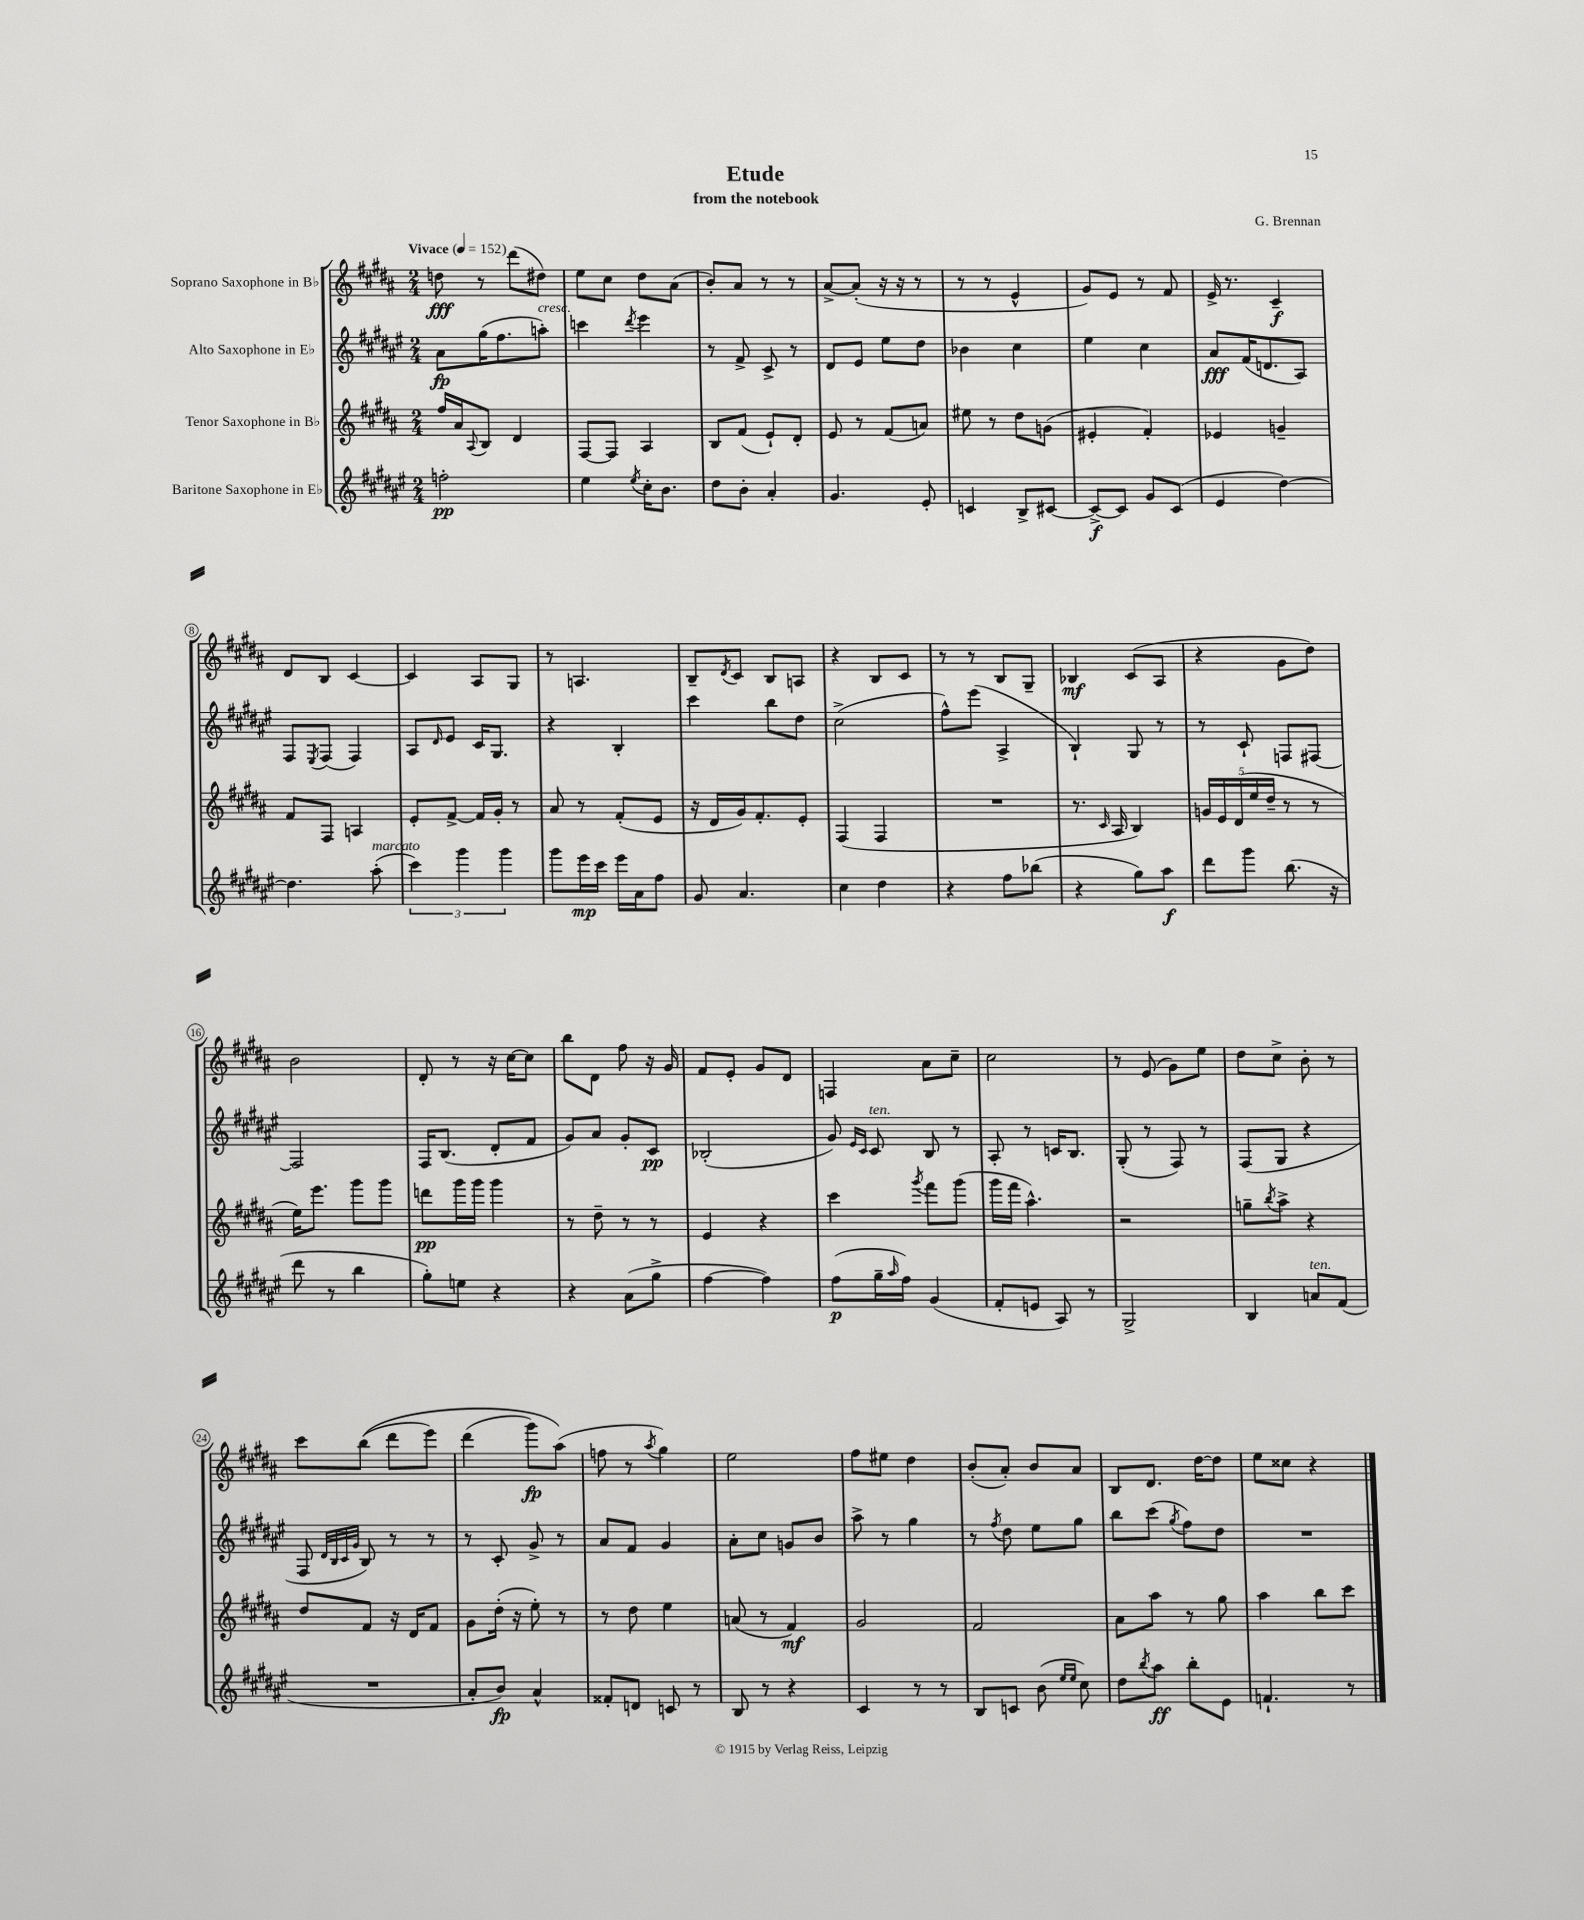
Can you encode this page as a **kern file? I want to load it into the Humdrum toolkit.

**kern	**dynam	**kern	**dynam	**kern	**dynam	**kern	**dynam
*part4	*part4	*part3	*part3	*part2	*part2	*part1	*part1
*staff4	*staff4	*staff3	*staff3	*staff2	*staff2	*staff1	*staff1
*I"Baritone Saxophone in E♭	*	*I"Tenor Saxophone in B♭	*	*I"Alto Saxophone in E♭	*	*I"Soprano Saxophone in B♭	*
*clefG2	*	*clefG2	*	*clefG2	*	*clefG2	*
*k[f#c#g#d#a#e#]	*	*k[f#c#g#d#a#]	*	*k[f#c#g#d#a#e#]	*	*k[f#c#g#d#a#]	*
*M2/4	*	*M2/4	*	*M2/4	*	*M2/4	*
*MM152	*	*MM152	*	*MM152	*	*MM152	*
=1	=1	=1	=1	=1	=1	=1	=1
!	!	!	!	!	!	!LO:TX:a:B:t=Vivace	!
2ffn'\	pp	16ff#/LL	.	8a#\L	fp	8ddn\	fff
.	.	16a#/J	.	.	.	.	.
.	.	8qqA#/	.	.	.	.	.
.	.	8B/J	.	(16gg#\K	.	8r	.
.	.	.	.	8.ff#\	.	.	.
.	.	4d#/	.	.	.	(8ddd#\L	.
!	!	!	!	!LO:TX:a:i:t=cresc.	!	!	!
.	.	.	.	8aan'\J)	.	8dd#X\J)	.
=2	=2	=2	=2	=2	=2	=2	=2
4ee#\	.	[8F#/L	.	4cccn\	.	8ee\L	.
.	.	8F#/J]	.	.	.	8cc#\J	.
8qee#/	.	.	.	8qddd#/	.	.	.
16cc#'\KL	.	4A#/	.	4eee#\	.	8dd#\L	.
8.b\J	.	.	.	.	.	.	.
.	.	.	.	.	.	(8a#\J	.
=3	=3	=3	=3	=3	=3	=3	=3
8dd#\L	.	8B/L	.	8r	.	8b'/L)	.
8b'\J	.	(8f#/J	.	8f#^/	.	8a#/J	.
4a#'/	.	8e`/L)	.	8c#^/	.	8r	.
.	.	8d#'/J	.	8r	.	8r	.
=4	=4	=4	=4	=4	=4	=4	=4
4.g#/	.	8e/	.	8d#/L	.	[8a#^/L	.
.	.	8r	.	8e#/J	.	(8a#'/J]	.
.	.	(8f#/L	.	8ee#\L	.	16r	.
.	.	.	.	.	.	16r	.
8e#'/	.	8an/J)	.	8dd#\J	.	8r	.
=5	=5	=5	=5	=5	=5	=5	=5
4cn/	.	8ee#X\	.	4b-X\	.	8r	.
.	.	8r	.	.	.	8r	.
8B^/L	.	8dd#\L	.	4cc#\	.	4e^^/	.
[8c#X/J	.	(8gn\J	.	.	.	.	.
=6	=6	=6	=6	=6	=6	=6	=6
8c#^/L_	f	4e#X'/	.	4ee#\	.	8g#/L)	.
8c#/J]	.	.	.	.	.	8e/J	.
8g#/L	.	4f#'/)	.	4cc#\	.	8r	.
(8c#/J	.	.	.	.	.	8f#/	.
=7	=7	=7	=7	=7	=7	=7	=7
4e#/	.	4e-X/	.	8a#/L	fff	16e^/	.
.	.	.	.	.	.	8.r	.
.	.	.	.	(16f#/K	.	.	.
.	.	.	.	8.dn/	.	.	.
[4dd#\)	.	4gn~/	.	.	.	4c#~/	f
.	.	.	.	8A#/J)	.	.	.
!!LO:LB:g=z
=8	=8	=8	=8	=8	=8	=8	=8
4.dd#\]	.	8f#/L	.	8F#/L	.	8d#/L	.
.	.	.	.	8qE#/	.	.	.
.	.	8F#/J	.	(8F#/J	.	8B/J	.
.	.	4An/	.	4F#/)	.	[4c#/	.
!LO:TX:a:i:t=marcato	!	!	!	!	!	!	!
(8aa#'\	.	.	.	.	.	.	.
=9	=9	=9	=9	=9	=9	=9	=9
6ccc#\)	.	8e'/L	.	8A#/L	.	4c#/]	.
.	.	.	.	16qqd#/	.	.	.
.	.	[8f#^/J	.	8e#/J	.	.	.
6ggg#\	.	.	.	.	.	.	.
.	.	16f#/LL]	.	16c#/KL	.	8A#/L	.
.	.	16g#'/JJ	.	8.G#/J	.	.	.
6ggg#\	.	.	.	.	.	.	.
.	.	8r	.	.	.	8G#/J	.
=10	=10	=10	=10	=10	=10	=10	=10
8ggg#\L	.	8a#/	.	4r	.	8r	.
16eee#\L	mp	8r	.	.	.	4.An/	.
16ccc#\JJ	.	.	.	.	.	.	.
16eee#\LL	.	(8f#'/L	.	4B'/	.	.	.
16a#\J	.	.	.	.	.	.	.
8ff#\J	.	8e/J	.	.	.	.	.
=11	=11	=11	=11	=11	=11	=11	=11
8g#/	.	16r	.	4ccc#\	.	8B~/L	.
.	.	16d#/LL	.	.	.	.	.
.	.	.	.	.	.	8qd#/	.
4.a#/	.	16g#/J)	.	.	.	8c#/J	.
.	.	8.f#'/	.	.	.	.	.
.	.	.	.	8bb\L	.	8B/L	.
.	.	8e'/J	.	8dd#\J	.	8An/J	.
=12	=12	=12	=12	=12	=12	=12	=12
4cc#\	.	(4F#/	.	(2cc#^\	.	4r	.
4dd#\	.	4F#/	.	.	.	8B/L	.
.	.	.	.	.	.	8c#/J	.
=13	=13	=13	=13	=13	=13	=13	=13
4r	.	2r	.	8ff#^^\L)	.	8r	.
.	.	.	.	(8eee#\J	.	8r	.
8ff#\L	.	.	.	4A#^/	.	8B/L	.
(8bb-X\J	.	.	.	.	.	8G#~/J	.
=14	=14	=14	=14	=14	=14	=14	=14
4r	.	8.r	.	4B`/)	.	4B-X/	mf
.	.	16qqc#/	.	.	.	.	.
.	.	16A#/	.	.	.	.	.
8gg#\L)	.	4B/)	.	8G#/	.	(8c#/L	.
8aa#\J	f	.	.	8r	.	8A#/J	.
=15	=15	=15	=15	=15	=15	=15	=15
8ddd#\L	.	20gn/LL	.	8r	.	4r	.
.	.	20e/	.	.	.	.	.
.	.	(20d#/	.	.	.	.	.
8ggg#\J	.	.	.	8c#`/	.	.	.
.	.	20ee/	.	.	.	.	.
.	.	20dd#~/JJ	.	.	.	.	.
(8.bb\	.	8r	.	8Fn/L	.	8g#\L	.
.	.	8r	.	[8F#X/J	.	8dd#\J)	.
16r	.	.	.	.	.	.	.
!!LO:LB:g=z
=16	=16	=16	=16	=16	=16	=16	=16
8ddd#\	.	16ee\KL)	.	2F#/]	.	2b\	.
.	.	8.eee\J	.	.	.	.	.
8r	.	.	.	.	.	.	.
4bb\	.	8ggg#\L	.	.	.	.	.
.	.	8ggg#\J	.	.	.	.	.
=17	=17	=17	=17	=17	=17	=17	=17
8gg#'\L)	.	8dddn\L	pp	16F#/KL	.	8d#'/	.
.	.	.	.	(8.B/J	.	.	.
8een\J	.	16ggg#\L	.	.	.	8r	.
.	.	16ggg#\JJ	.	.	.	.	.
4r	.	4ggg#\	.	8d#'/L	.	16r	.
.	.	.	.	.	.	[16cc#\KL	.
.	.	.	.	8f#/J	.	8cc#\J]	.
=18	=18	=18	=18	=18	=18	=18	=18
4r	.	8r	.	8g#/L)	.	8bb\L	.
.	.	8dd#~\	.	8a#/J	.	8d#\J	.
(8a#\L	.	8r	.	8g#'/L	.	8ff#\	.
8gg#^\J	.	8r	.	8c#/J	pp	16r	.
.	.	.	.	.	.	16g#/	.
=19	=19	=19	=19	=19	=19	=19	=19
[4ff#\	.	4e/	.	(2B-X'/	.	8f#/L	.
.	.	.	.	.	.	8e'/J	.
4ff#\])	.	4r	.	.	.	8g#/L	.
.	.	.	.	.	.	8d#/J	.
=20	=20	=20	=20	=20	=20	=20	=20
(8ff#\L	p	4ccc#\	.	8g#/)	.	4Fn/	.
.	.	.	.	16qqe#/LL	.	.	.
.	.	.	.	16qqc#/JJ	.	.	.
!	!	!	!	!LO:TX:a:i:t=ten.	!	!	!
16gg#~\L	.	.	.	8c#/	.	.	.
16qqaa#/	.	.	.	.	.	.	.
16ff#\JJ)	.	.	.	.	.	.	.
.	.	8qggg#/	.	.	.	.	.
(4g#/	.	8fff#\L	.	8B/	.	8a#\L	.
.	.	(8ggg#\J	.	8r	.	8cc#~\J	.
=21	=21	=21	=21	=21	=21	=21	=21
8f#'/L	.	16ggg#\LL	.	8A#'/	.	2cc#\	.
.	.	16fff#\JJ	.	.	.	.	.
8en/J	.	4.aa#^^\)	.	8r	.	.	.
8A#/)	.	.	.	16cn/KL	.	.	.
.	.	.	.	8.B/J	.	.	.
8r	.	.	.	.	.	.	.
=22	=22	=22	=22	=22	=22	=22	=22
2G#^/	.	2r	.	(8G#'/	.	8r	.
.	.	.	.	8r	.	(8e/	.
.	.	.	.	8F#/)	.	8g#\L)	.
.	.	.	.	8r	.	8ee\J	.
=23	=23	=23	=23	=23	=23	=23	=23
4B/	.	8ggn~\L	.	(8F#/L	.	8dd#\L	.
.	.	8qbb/	.	.	.	.	.
.	.	8aa#^\J	.	8G#/J	.	8cc#^\J	.
!LO:TX:a:i:t=ten.	!	!	!	!	!	!	!
8an/L	.	4r	.	4r	.	8b'\	.
(8f#/J	.	.	.	.	.	8r	.
!!LO:LB:g=z
=24	=24	=24	=24	=24	=24	=24	=24
2r	.	8dd#/L	.	8F#/	.	8ccc#\L	.
.	.	.	.	32qqd#/LLL	.	.	.
.	.	.	.	32qqB/	.	.	.
.	.	.	.	32qqc#/	.	.	.
.	.	.	.	32qqg#/JJJ	.	.	.
.	.	8f#/J	.	8B/)	.	((8bb\J	.
.	.	16r	.	8r	.	8ddd#\L	.
.	.	16d#/KL	.	.	.	.	.
.	.	8f#/J	.	8r	.	8eee\J)	.
=25	=25	=25	=25	=25	=25	=25	=25
8a#'/L	.	8g#\L	.	8r	.	(4ddd#\	.
8b/J)	fp	(16dd#'\Jk	.	8c#'/	.	.	.
.	.	16r	.	.	.	.	.
4a#^^/	.	8ee'\)	.	8g#^/	.	8ggg#\L)	fp
.	.	8r	.	8r	.	(8aa#\J)	.
=26	=26	=26	=26	=26	=26	=26	=26
8f##X'/L	.	8r	.	8a#/L	.	8ffn\	.
8dn/J	.	8dd#\	.	8f#/J	.	8r	.
.	.	.	.	.	.	8qaa#/	.
8cn/	.	4ee\	.	4g#/	.	4gg#\)	.
8r	.	.	.	.	.	.	.
=27	=27	=27	=27	=27	=27	=27	=27
8B/	.	(8an/	.	8a#'\L	.	2ee\	.
8r	.	8r	.	8cc#\J	.	.	.
4r	.	4f#/)	mf	8gn/L	.	.	.
.	.	.	.	8b/J	.	.	.
=28	=28	=28	=28	=28	=28	=28	=28
4c#/	.	2g#/	.	8aa#^\	.	8ff#\L	.
.	.	.	.	8r	.	8ee#X\J	.
8r	.	.	.	4gg#\	.	4dd#\	.
8r	.	.	.	.	.	.	.
=29	=29	=29	=29	=29	=29	=29	=29
8B/L	.	2f#/	.	8r	.	(8b'/L	.
.	.	.	.	8qff#/	.	.	.
8cn/J	.	.	.	8dd#\	.	8a#'/J)	.
(8b\	.	.	.	8ee#\L	.	8b/L	.
16qqee#/LL	.	.	.	.	.	.	.
16qqee#/JJ	.	.	.	.	.	.	.
8cc#\)	.	.	.	8gg#\J	.	8a#/J	.
=30	=30	=30	=30	=30	=30	=30	=30
8dd#\L	.	8a#\L	.	8bb\L	.	8B/L	.
8qbb/	.	.	.	.	.	.	.
8aa#\J	ff	8aa#\J	.	(8ccc#\J	.	8.d#/J	.
.	.	.	.	8qgg#/	.	.	.
8bb'\L	.	8r	.	8ff#\L)	.	.	.
.	.	.	.	.	.	[16dd#\KL	.
8e#\J	.	8gg#\	.	8dd#\J	.	8dd#\J]	.
=31	=31	=31	=31	=31	=31	=31	=31
4.fn`/	.	4aa#\	.	2r	.	8ee\L	.
.	.	.	.	.	.	8cc##X\J	.
.	.	8bb\L	.	.	.	4r	.
8r	.	8ccc#\J	.	.	.	.	.
==	==	==	==	==	==	==	==
*-	*-	*-	*-	*-	*-	*-	*-
